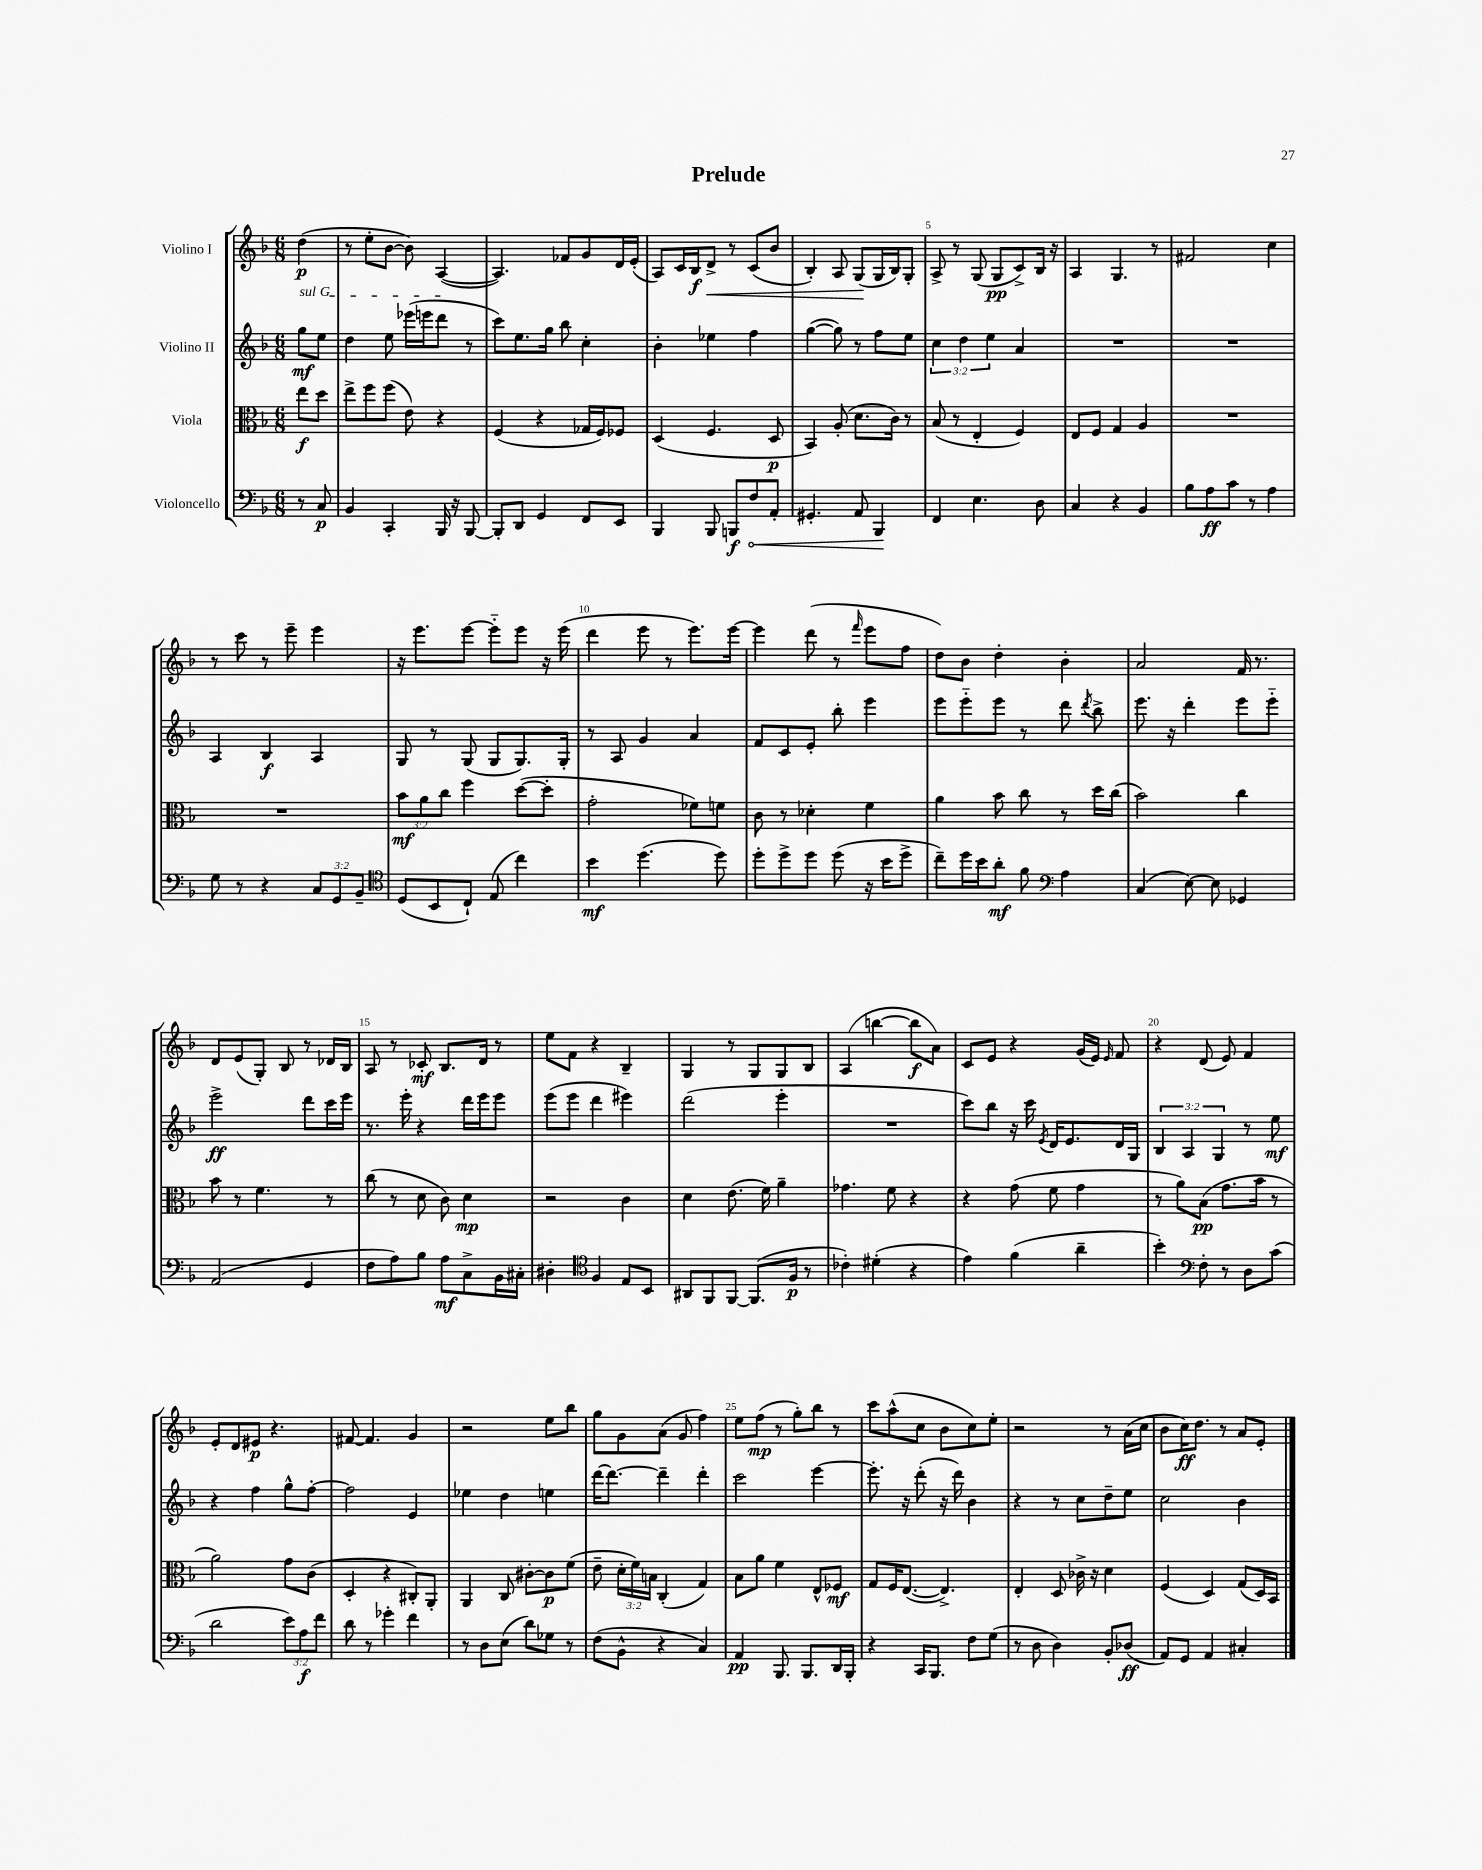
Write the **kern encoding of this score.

**kern	**kern	**kern	**kern
*staff4	*staff3	*staff2	*staff1
*clefF4	*clefC3	*clefG2	*clefG2
*k[b-]	*k[b-]	*k[b-]	*k[b-]
*M6/8	*M6/8	*M6/8	*M6/8
8r	8ee\L	8gg\L	(4dd\
8C/	8dd\J	8ee\J	.
=	=	=	=
4BB-/	8ee^\L	4dd\	8r
.	8ff\	.	8ee'\L
4CC'/	(8ff\J	8ee\	[8b-\J
.	8e\)	(16eee-\LL	8b-\])
.	.	16eee\J	.
16BBB-/	4r	8ddd\J	([4A/
16r	.	.	.
[8BBB-/	.	8r	.
=	=	=	=
8BBB-'/]L	(4F/	8ccc\L)	4.A/])
8DD/J	.	8.ee\	.
4GG/	4r	.	.
.	.	16gg\Jk	.
.	.	8bb-\	8f-/L
8FF/L	16G-/LL	4cc'\	8g/
.	16F/J)	.	.
8EE/J	8F-/J	.	16d/L
.	.	.	(16e'/JJ
=	=	=	=
4BBB-/	(4D/	4b-'\	8A/L)
.	.	.	16c/L
.	.	.	16B-/J
8BBB-/	4.F/	4ee-\	8d^/J
8BBB/L	.	.	8r
8F/	.	4ff\	(8c/L
8AA'/J	8D/	.	8b-/J
=	=	=	=
4.GG#'/	4BB-/)	([4gg\	4B-'/)
.	(8A'/	8gg\])	8A/
8AA/	8.d\L	8r	(8G/L
4BBB-/	.	8ff\L	16G/L
.	16c\Jk)	.	16B-/J)
.	8r	8ee\J	8G'/J
=	=	=	=
4FF/	(8B-/	6cc\	8A^/
.	8r	.	8r
.	.	6dd\	.
4.E\	4E'/	.	(8G/
.	.	6ee\	.
.	.	.	8G/L
.	4F/)	4a/	8c^/)
8D\	.	.	16B-/Jk
.	.	.	16r
=	=	=	=
4C/	8E/L	2.r	4A/
.	8F/J	.	.
4r	4G/	.	4.G/
4BB-/	4A/	.	.
.	.	.	8r
=	=	=	=
8B-\L	2.r	2.r	2f#/
8A\	.	.	.
8c\J	.	.	.
8r	.	.	.
4A\	.	.	4cc\
=	=	=	=
8G\	2.r	4A/	8r
8r	.	.	8ccc\
4r	.	4B-/	8r
.	.	.	8eee~\
12C/L	.	4A/	4eee\
12GG/	.	.	.
12BB-~/J	.	.	.
=	=	=	=
*clefC4	*	*	*
(8D/L	12b-\L	8G/	16r
.	.	.	8.eee\L
.	12a\	.	.
8BB-/	.	8r	.
.	12cc\J	.	.
8C`/J)	4ff\	(8G/	[8eee\J
(8E/	.	8G/L	8eee'~\]L
4cc\)	([8dd\L	8.G/)	8eee\J
.	8dd'\]J	.	16r
.	.	16G'/Jk	(16eee\
=	=	=	=
4b-\	2g'\	8r	4ddd\
.	.	8A/	.
(4.dd\	.	4g/	8eee\
.	.	.	8r
.	8f-\L)	4a/	8.eee\L)
8dd\)	8f\J	.	.
.	.	.	[16eee\Jk
=	=	=	=
8dd'\L	8c\	8f/L	4eee\]
8dd^\	8r	8c/	.
8dd\J	4d-'\	8e'/J	(8ddd\
(8dd\	.	8bb-'\	8r
.	.	.	16qqfff/
16r	4f\	4eee\	8eee\L
16b-\LK	.	.	.
8dd^\J	.	.	8ff\J
=	=	=	=
8cc~\L)	4a\	8eee\L	8dd\L)
16dd\L	.	8eee'~\	8b-\J
16b-\J	.	.	.
8a'\J	8b-\	8eee\J	4dd'\
8f\	8cc\	8r	.
*clefF4	*	*	*
4A\	8r	8ddd\	4b-'\
.	.	8qddd/	.
.	16dd\LL	8bb-^\	.
.	(16cc\JJ	.	.
=	=	=	=
(4C/	2b-\)	8.eee\	2a/
.	.	16r	.
[8E\)	.	4ddd'\	.
8E\]	.	.	.
4GG-/	4cc\	8eee\L	16f/
.	.	.	8.r
.	.	8eee'~\J	.
=	=	=	=
(2AA/	8b-\	2eee^\	8d/L
.	8r	.	(8e/
.	4.f\	.	8G'/J)
.	.	.	8B-/
4GG/	.	8ddd\L	8r
.	8r	16ccc\L	16d-/LL
.	.	16eee\JJ	16B-/JJ
=	=	=	=
8F\L	(8cc\	8.r	8A/
8A\)	8r	.	8r
.	.	16eee'\	.
8B-\J	8d\	4r	8c-'/
8A\L	8c\)	.	8.B-/L
8C^\	4d\	16ddd\LL	.
.	.	16eee\J	16d/Jk
16BB-\L	.	8eee\J	8r
16C#'\JJ	.	.	.
=	=	=	=
4D#'\	2r	(8eee\L	8ee\L
.	.	8eee\J	8f\J
*clefC4	*	*	*
4F/	.	4ddd\	4r
8E/L	4c\	4eee#\)	4B-~/
8BB-/J	.	.	.
=	=	=	=
8AA#/L	4d\	(2ddd\	4G/
8FF/	.	.	.
[8FF/J	(8.e\	.	8r
(8.FF/]L	.	.	8G/L
.	16f\)	.	.
.	4a~\	4eee'\	8G/
16F/Jk	.	.	.
8r	.	.	8B-/J
=	=	=	=
4c-'\)	4.g-\	2.r	(4A/
(4d#'\	.	.	[4bb\
.	8f\	.	.
4r	4r	.	8bb\]L
.	.	.	8a\J)
=	=	=	=
4e\)	4r	8ccc\L)	8c/L
.	.	8bb-\J	8e/J
(4f\	(8g\	16r	4r
.	.	16ccc\	.
.	.	8qe/	.
.	8f\	16d/LK	.
.	.	8.e/	.
4a~\	4g\	.	(16g/LL
.	.	.	16e/JJ)
.	.	.	16qqe/
.	.	16d/L	8f/
.	.	16G/JJ	.
=	=	=	=
4b-'\)	8r	6B-/	4r
.	8a\L)	.	.
.	.	6A/	.
*clefF4	*	*	*
8F'\	(8B-\J	.	(8d/
.	.	6G/	.
8r	8.g\L	.	8e/)
8D\L	.	8r	4f/
.	16b-\Jk	.	.
(8c\J	8r	8ee\	.
=	=	=	=
2d\	2a\)	4r	8e'/L
.	.	.	8d/
.	.	4ff\	8e#/J
.	.	.	4.r
12e\L)	8g\L	8gg^^\L	.
12A\	.	.	.
.	(8c\J	[8ff'\J	.
12f\J	.	.	.
=	=	=	=
8d\	4D'/	2ff\]	[8f#/
8r	.	.	4.f#/]
4g-'\	4r	.	.
4f\	8C#'/L)	4e/	4g/
.	8AA'/J	.	.
=	=	=	=
8r	4AA/	4ee-\	2r
8D\L	.	.	.
(8E\J	8C/	4dd\	.
8d\L)	[8c#'\L	.	.
8G-\J	8c#\]	4ee\	8ee\L
8r	(8f\J	.	8bb-\J
=	=	=	=
(8F\L	8e~\	[16ddd\LK	8gg\L
.	.	8.ddd\_J	.
8BB-^^\J	24d'\LL	.	8g\
.	24f\)	.	.
.	24B\JJ	.	.
4r	(4C'/	4ddd~\]	(8a\J
.	.	.	8g/
4C/)	4G/)	4ddd'\	4ff\)
=	=	=	=
4AA/	8B-\L	2ccc\	8ee\L
.	8a\J	.	(8ff\J
8.BBB-/	4f\	.	8r
.	.	.	8gg'\L)
8.BBB-/L	.	.	.
.	8E^^/L	[4eee\	8bb-\J
16DD/L	8F-/J	.	8r
16BBB-'/JJ	.	.	.
=	=	=	=
4r	8G/L	8.eee'\]	8ccc\L
.	16F/K	.	(8aa^^\
.	([8.E/J	16r	.
16CC/LK	.	(8ddd'\	8cc\J
8.BBB-/J	.	.	.
.	4.E^/])	16r	8b-\L
.	.	16ddd\)	.
8F\L	.	4b-\	8cc\)
(8G\J	.	.	8ee'\J
=	=	=	=
8r	4E'/	4r	2r
8D\	.	.	.
4D\)	8D/	8r	.
.	16c-^\	8cc\L	.
.	16r	.	.
8BB-'/L	4d\	8dd~\	8r
(8D-/J	.	8ee\J	(16a\LL
.	.	.	16cc\JJ
=	=	=	=
8AA/L)	(4F/	2cc\	8b-\L
8GG/J	.	.	16cc\K)
.	.	.	8.dd\J
4AA/	4D/)	.	.
.	.	.	8r
4C#'/	(8G/L	4b-\	8a/L
.	16D/L)	.	8e'/J
.	16BB-/JJ	.	.
==	==	==	==
*-	*-	*-	*-
